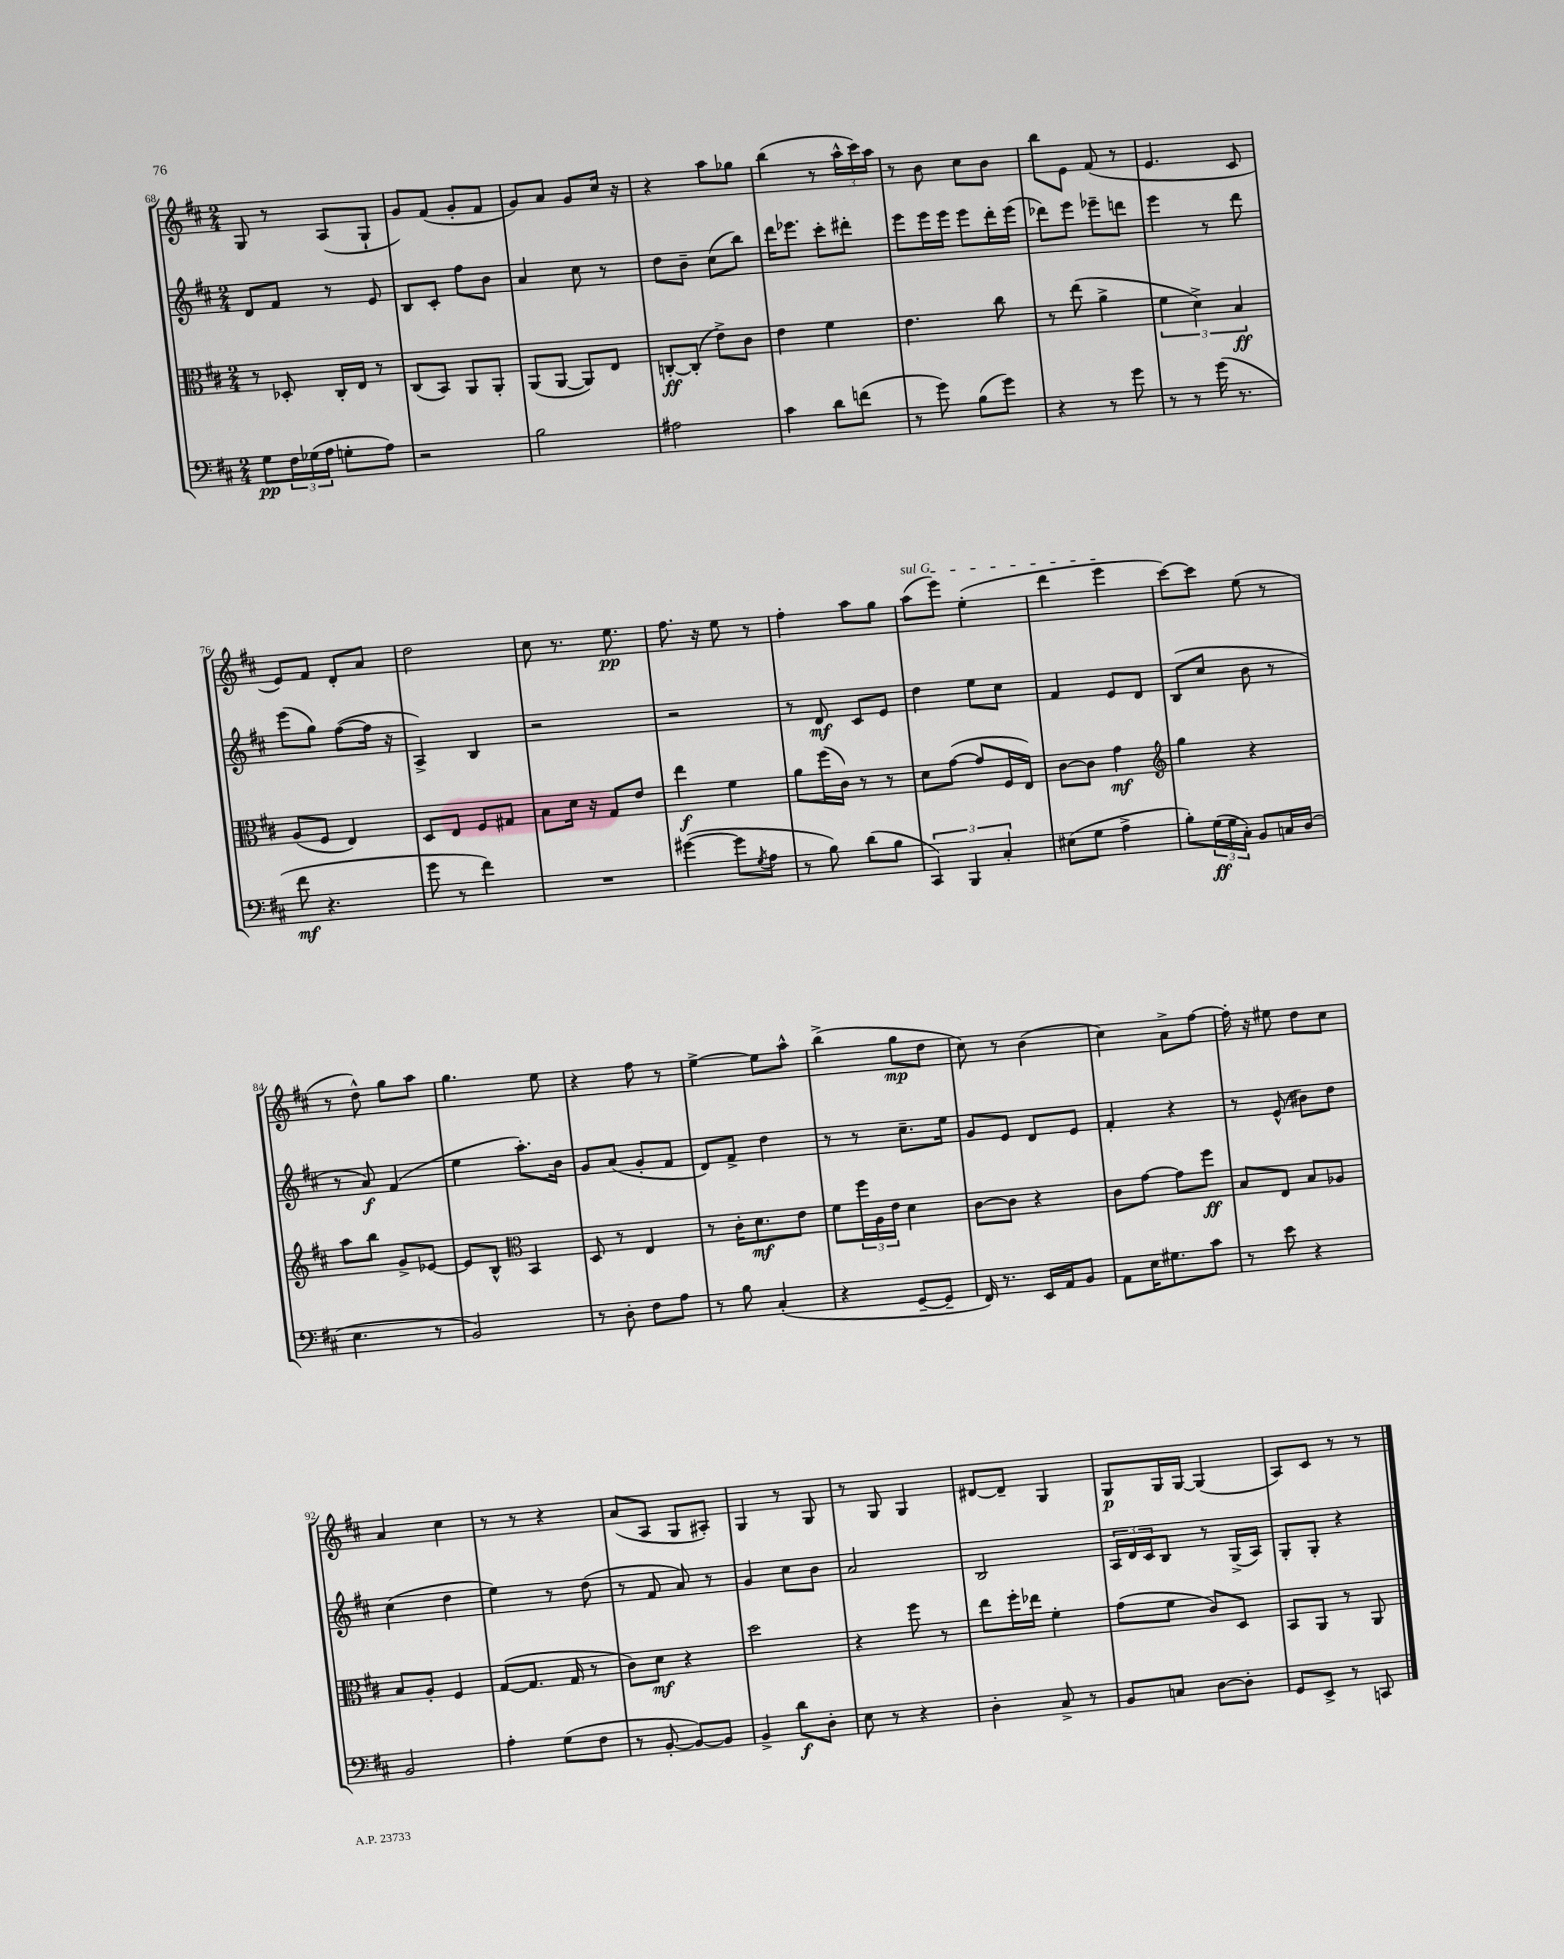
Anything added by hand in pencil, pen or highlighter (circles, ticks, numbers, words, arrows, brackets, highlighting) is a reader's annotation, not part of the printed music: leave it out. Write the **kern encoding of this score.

**kern	**dynam	**kern	**dynam	**kern	**dynam	**kern	**dynam
*part4	*part4	*part3	*part3	*part2	*part2	*part1	*part1
*staff4	*staff4	*staff3	*staff3	*staff2	*staff2	*staff1	*staff1
*clefF4	*	*clefC3	*	*clefG2	*	*clefG2	*
*k[f#c#]	*	*k[f#c#]	*	*k[f#c#]	*	*k[f#c#]	*
*M2/4	*	*M2/4	*	*M2/4	*	*M2/4	*
=68	=68	=68	=68	=68	=68	=68	=68
8G\L	pp	8r	.	8d/L	.	8G/	.
24F#\L	.	8D-X'/	.	8f#/J	.	8r	.
(24G-X\	.	.	.	.	.	.	.
24A\JJ	.	.	.	.	.	.	.
8Gn'\L	.	16C#'/LL	.	8r	.	(8A/L	.
.	.	16E/JJ	.	.	.	.	.
8A\J)	.	8r	.	8e/	.	8G`/J	.
=69	=69	=69	=69	=69	=69	=69	=69
2r	.	(8C#/L	.	8B/L	.	8g/L)	.
.	.	8BB/J)	.	8c#'/J	.	(8f#/J	.
.	.	8AA/L	.	8ff#\L	.	8g'/L	.
.	.	8AA'/J	.	8b\J	.	8f#/J	.
=70	=70	=70	=70	=70	=70	=70	=70
2B\	.	(8AA/L	.	4a/	.	8g/L)	.
.	.	[8AA/J	.	.	.	8a/J	.
.	.	8AA/L])	.	8cc#\	.	8g/L	.
.	.	8E/J	.	8r	.	16cc#/Jk	.
.	.	.	.	.	.	16r	.
=71	=71	=71	=71	=71	=71	=71	=71
2A#X\	.	[8Cn'/L	ff	8dd\L	.	4r	.
.	.	(8C'/J]	.	8b~\J	.	.	.
.	.	8e^\L)	.	(8cc#\L	.	8aa\L	.
.	.	8c#\J	.	8bb\J)	.	8gg-X\J	.
=72	=72	=72	=72	=72	=72	=72	=72
4c#\	.	4e\	.	16ddd\KL	.	(4bb\	.
.	.	.	.	8.eee-X\J	.	.	.
8d\L	.	4f#\	.	8ccc#'\L	.	8r	.
(8fn\J	.	.	.	8ddd#X'\J	.	24aa^^\LL	.
.	.	.	.	.	.	24ccc#\)	.
.	.	.	.	.	.	24aa\JJ	.
=73	=73	=73	=73	=73	=73	=73	=73
8r	.	4.e\	.	8eee\L	.	8r	.
8g\)	.	.	.	16eee\L	.	8b\	.
.	.	.	.	16eee\JJ	.	.	.
(8B\L	.	.	.	8eee\L	.	8cc#\L	.
8g\J)	.	8cc#\	.	16ddd'\L	.	8b\J	.
.	.	.	.	(16eee\JJ	.	.	.
=74	=74	=74	=74	=74	=74	=74	=74
4r	.	8r	.	8ddd-X\L)	.	8bb\L	.
.	.	(8ee\	.	8eee\J	.	8e\J	.
8r	.	4a^\	.	8eee-X~\L	.	(8f#/	.
8g\	.	.	.	8dddn\J	.	8r	.
=75	=75	=75	=75	=75	=75	=75	=75
8r	.	6f#\	.	4eee\	.	4.e/	.
8r	.	.	.	.	.	.	.
.	.	6d^\)	.	.	.	.	.
(16g\	.	.	.	8r	.	.	.
8.r	.	.	.	.	.	.	.
.	.	6B/	ff	.	.	.	.
.	.	.	.	8ddd\	.	8c#/	.
!!LO:LB:g=z
=76	=76	=76	=76	=76	=76	=76	=76
8f#\	mf	(8A/L	.	(8eee\L	.	8e/L)	.
4.r	.	8F#/J	.	8gg\J)	.	8f#/J	.
.	.	4E/)	.	([8ff#\L	.	8d'/L	.
.	.	.	.	16ff#\Jk]	.	8a/J	.
.	.	.	.	16r	.	.	.
=77	=77	=77	=77	=77	=77	=77	=77
8g\	.	8D/L	.	4A^/)	.	2dd\	.
8r	.	8E/J	.	.	.	.	.
4f#\)	.	8F#/L	.	4B/	.	.	.
.	.	8G#X/J	.	.	.	.	.
=78	=78	=78	=78	=78	=78	=78	=78
2r	.	8B\L	.	2r	.	8cc#\	.
.	.	16d\Jk	.	.	.	8.r	.
.	.	16r	.	.	.	.	.
.	.	8G/L	.	.	.	.	.
.	.	.	.	.	.	8.ee\	pp
.	.	8e/J	.	.	.	.	.
=79	=79	=79	=79	=79	=79	=79	=79
([4g#X\	.	4ee\	f	2r	.	8.ff#\	.
.	.	.	.	.	.	16r	.
8g#\L]	.	4f#\	.	.	.	8ee\	.
8qG/	.	.	.	.	.	.	.
8A\J	.	.	.	.	.	8r	.
=80	=80	=80	=80	=80	=80	=80	=80
8r	.	8a\L	.	8r	.	4ff#'\	.
8B\)	.	(16ff#\L	.	8d/	mf	.	.
.	.	16c#\JJ)	.	.	.	.	.
(8d\L	.	8r	.	8c#/L	.	8aa\L	.
8B\J	.	8r	.	8e/J	.	8gg\J	.
=81	=81	=81	=81	=81	=81	=81	=81
!	!	!	!	!	!	!LO:TX:a:i:t=sul G	!
6CC#/)	.	8d\L	.	4dd\	.	(8aa\L	.
.	.	([8g\J	.	.	.	8eee\J)	.
6BBB/	.	.	.	.	.	.	.
.	.	8g/L]	.	8ee\L	.	(4ee'\	.
6C#'/	.	.	.	.	.	.	.
.	.	16F#/L	.	8cc#\J	.	.	.
.	.	16E/JJ)	.	.	.	.	.
=82	=82	=82	=82	=82	=82	=82	=82
(8E#X\L	.	[8c#\L	.	4f#/	.	4ddd\	.
8G\J	.	8c#\J]	.	.	.	.	.
4A^\	.	4g\	mf	8e/L	.	4eee\	.
.	.	.	.	8d/J	.	.	.
=83	=83	=83	=83	=83	=83	=83	=83
*	*	*clefG2	*	*	*	*	*
8B'\L)	.	4gg\	.	(8B/L	.	[8ccc#\L)	.
(24G\L	ff	.	.	8cc#/J	.	8ccc#\J]	.
24G\	.	.	.	.	.	.	.
24C#'\JJ)	.	.	.	.	.	.	.
8BB/L	.	4r	.	8b\	.	(8ee\	.
16Cn/L	.	.	.	8r	.	8r	.
(16D/JJ	.	.	.	.	.	.	.
!!LO:LB:g=z
=84	=84	=84	=84	=84	=84	=84	=84
4.E\	.	8aa\L	.	8r	.	8r	.
.	.	8bb\J	.	8a/)	f	8dd^^\)	.
.	.	8g^/L	.	(4f#/	.	8gg\L	.
8r	.	[8e-X/J	.	.	.	8aa\J	.
=85	=85	=85	=85	=85	=85	=85	=85
2BB/)	.	8e-/L]	.	4ee\	.	4.gg\	.
.	.	8B^^/J	.	.	.	.	.
*	*	*clefC3	*	*	*	*	*
.	.	4BB/	.	8.aa'\L)	.	.	.
.	.	.	.	.	.	8ee\	.
.	.	.	.	16b\Jk	.	.	.
=86	=86	=86	=86	=86	=86	=86	=86
8r	.	8D/	.	8g/L	.	4r	.
8D'\	.	8r	.	(8a/J	.	.	.
8F#\L	.	4E/	.	8g'/L	.	8ff#\	.
8A\J	.	.	.	8f#/J	.	8r	.
=87	=87	=87	=87	=87	=87	=87	=87
8r	.	8r	.	8d/L)	.	[4ee^\	.
8B\	.	16c#'\KL	.	8f#^/J	.	.	.
.	.	8.d\	mf	.	.	.	.
(4C#'/	.	.	.	4dd\	.	8ee\L]	.
.	.	8e\J	.	.	.	8aa^^\J	.
=88	=88	=88	=88	=88	=88	=88	=88
4r	.	8f#\L	.	8r	.	(4bb^\	.
.	.	24ff#\L	.	8r	.	.	.
.	.	24A\	.	.	.	.	.
.	.	24e\JJ	.	.	.	.	.
[8GG~/L	.	4d\	.	8.cc#~\L	.	8gg\L	mp
8GG~/J]	.	.	.	.	.	8dd\J	.
.	.	.	.	16ee\Jk	.	.	.
=89	=89	=89	=89	=89	=89	=89	=89
16FF#/)	.	[8c#\L	.	8g/L	.	8cc#\)	.
8.r	.	.	.	.	.	.	.
.	.	8c#\J]	.	8e/J	.	8r	.
16EE/LL	.	4r	.	8d/L	.	(4b\	.
16AA/J	.	.	.	.	.	.	.
8BB/J	.	.	.	8e/J	.	.	.
=90	=90	=90	=90	=90	=90	=90	=90
8AA\L	.	8c#\L	.	4f#'/	.	4cc#\)	.
16E\K	.	[8g\J	.	.	.	.	.
8.G#X\	.	.	.	.	.	.	.
.	.	8g\L]	.	4r	.	8a^\L	.
8c#\J	.	8ff#\J	ff	.	.	[8ff#\J	.
=91	=91	=91	=91	=91	=91	=91	=91
8r	.	8B/L	.	8r	.	16ff#'\]	.
.	.	.	.	.	.	16r	.
8e\	.	8E/J	.	(8e^^/	.	8ee#X\	.
4r	.	8B/L	.	8b#X\L)	.	8dd\L	.
.	.	8A-X/J	.	8dd\J	.	8cc#\J	.
!!LO:LB:g=z
=92	=92	=92	=92	=92	=92	=92	=92
2BB/	.	8B/L	.	(4cc#\	.	4a/	.
.	.	8A'/J	.	.	.	.	.
.	.	4F#/	.	4dd\	.	4cc#\	.
=93	=93	=93	=93	=93	=93	=93	=93
4A'\	.	([8G/L	.	4ee\)	.	8r	.
.	.	8.G/J]	.	.	.	8r	.
(8G\L	.	.	.	8r	.	4r	.
.	.	16G/	.	.	.	.	.
8F#\J	.	8r	.	(8dd\	.	.	.
=94	=94	=94	=94	=94	=94	=94	=94
8r	.	8c#\L)	.	8r	.	(8a/L	.
[8BB'/	.	8d\J	mf	8f#/	.	8A/J	.
8BB/L_)	.	4r	.	8a/)	.	8G/L	.
8BB/J]	.	.	.	8r	.	8A#X'/J)	.
=95	=95	=95	=95	=95	=95	=95	=95
4BB^/	.	2dd\	.	4g/	.	4G/	.
8d\L	f	.	.	8cc#\L	.	8r	.
8D'\J	.	.	.	8b\J	.	8G/	.
=96	=96	=96	=96	=96	=96	=96	=96
8E\	.	4r	.	2a/	.	8r	.
8r	.	.	.	.	.	8G/	.
4r	.	8ff#\	.	.	.	4G/	.
.	.	8r	.	.	.	.	.
=97	=97	=97	=97	=97	=97	=97	=97
4D'\	.	8ee\L	.	2B/	.	[8d#X/L	.
.	.	16ff#'\L	.	.	.	8d#~/J]	.
.	.	16ee-X\JJ	.	.	.	.	.
8C#^/	.	4f#'\	.	.	.	4G/	.
8r	.	.	.	.	.	.	.
=98	=98	=98	=98	=98	=98	=98	=98
8BB/L	.	(8g\L	.	24A/LL	.	8G/L	p
.	.	.	.	24d/	.	.	.
.	.	.	.	24c#/J	.	.	.
8Cn/J	.	8f#\J	.	8B/J	.	16G/L	.
.	.	.	.	.	.	[16G/JJ	.
[8D\L	.	8c#/L)	.	8r	.	(4G/]	.
8D'\J]	.	8D/J	.	(16G^/LL	.	.	.
.	.	.	.	16A/JJ)	.	.	.
=99	=99	=99	=99	=99	=99	=99	=99
8GG/L	.	8BB/L	.	8G'/L	.	8A/L)	.
8EE^/J	.	8AA/J	.	8G'/J	.	8c#/J	.
8r	.	8r	.	4r	.	8r	.
8CCn/	.	8AA/	.	.	.	8r	.
==	==	==	==	==	==	==	==
*-	*-	*-	*-	*-	*-	*-	*-
